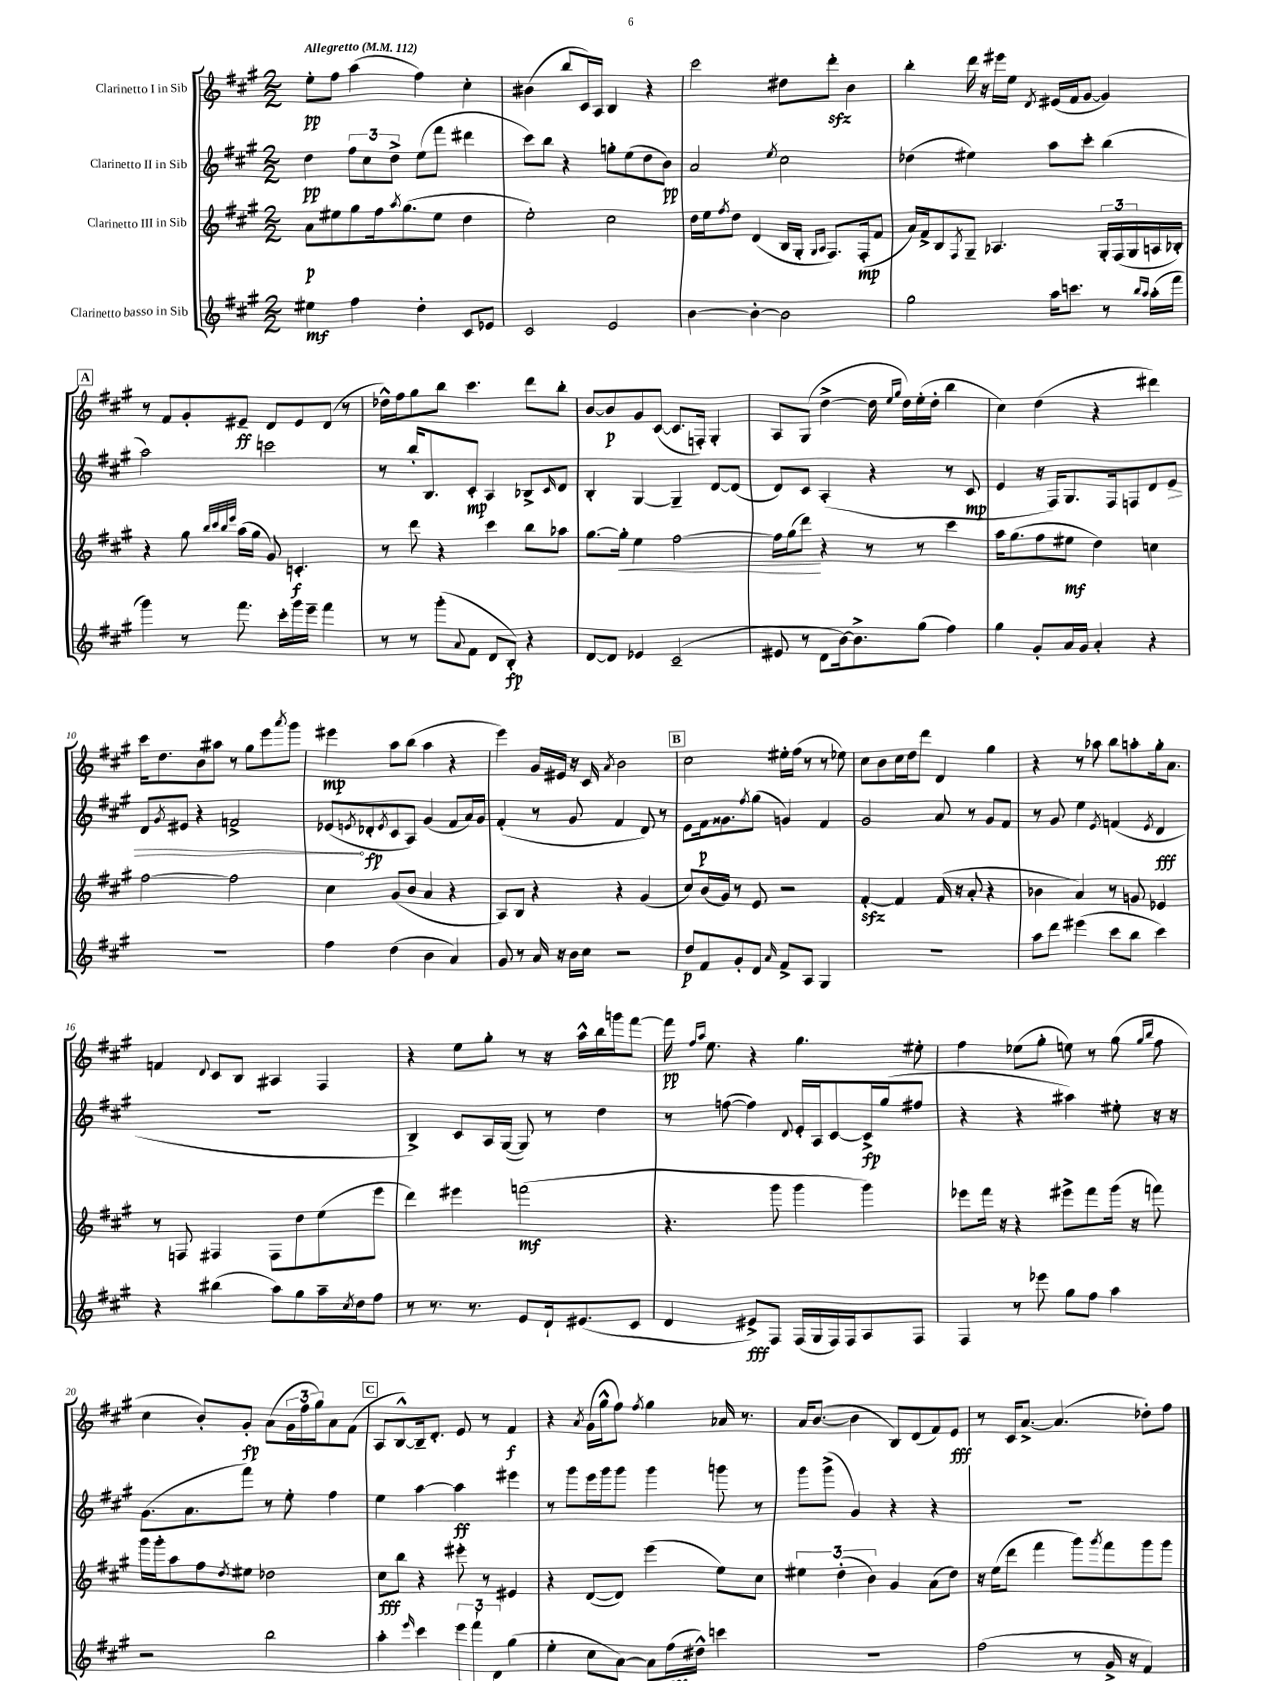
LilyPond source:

<<
\new StaffGroup <<
\new Staff = "s0" \with { instrumentName = "Clarinetto I in Sib" } {
    \clef treble \key a \major \numericTimeSignature \time 2/2 \tempo "Allegretto" 4 = 112
    e''8-.\pp fis''8 a''4( fis''4) cis''4-. |
    bis'4( b''8 cis'16) a16 b4 r4 |
    cis'''2 dis''8 d'''8-.\sfz b'4 |
    b''4-. d'''16 r16 eis'''16 e''16 \acciaccatura { d'8 } eis'16( fis'16 gis'8~ gis'4) |
    \mark \markup { \box "A" } r8 fis'8 gis'8-. eis'8--\ff d'8 eis'8 d'8( r8 |
    des''16-^) fis''16 gis''8 b''8 cis'''4. d'''8 b''8-. |
    b'8~ b'8\p gis'8 cis'8~( cis'8. f16-.) gis4-. |
    a8 gis8( d''4~-> d''16 \grace { e''16 gis''16 } d''16) e''16-.( d''16-. b''4 |
    cis''4) d''4( r4 dis'''4) |
    cis'''16 d''8. b'8 ais''8 r8 gis''8 e'''8 \acciaccatura { a'''8 } gis'''8 |
    eis'''4\mp a''8 b''8( a''4 r4 |
    e'''4) gis'16 eis'16 r16 cis'16 \acciaccatura { a'8 } b'2 |
    \mark \markup { \box "B" } cis''2 eis''16-. fis''16( r8 r8 ees''8) |
    cis''8 b'8 cis''16 d''16 d'''8 d'4 gis''4 |
    r4 r8 aes''8 b''8 a''8-. gis''16-. a'8. |
    f'4 \appoggiatura { d'8 } cis'8 b8 ais4 fis4 |
    r4 e''8 gis''8-. r8 r16 a''16-^ b''16 g'''16 fis'''8~ |
    fis'''16\pp \grace { fis''16 a''16 } e''8. r4 gis''4. eis''8-. |
    fis''4 ees''8( gis''8-. e''8) r8 gis''8( \grace { gis''16 b''16 } fis''8 |
    cis''4 b'8-.) gis'8-.\fp a'8( \tuplet 3/2 { gis'16 fis''16 gis''16) } a'8 fis'8( |
    \mark \markup { \box "C" } a8 b8~-^) b16-- d'8.-. e'8 r8 fis'4\f |
    r4 \acciaccatura { a'8 } gis'16( gis''16-^ fis''8) \acciaccatura { fis''8 } gis''4 aes'16 r8. |
    a'16 b'8.~( b'4 b8) d'8( fis'8) e'8\fff |
    r8 cis'16 a'8.~-> a'4.( des''8-.) fis''8 \bar "|." |
}
\new Staff = "s1" \with { instrumentName = "Clarinetto II in Sib" } {
    \clef treble \key a \major \numericTimeSignature \time 2/2
    d''4\pp \tuplet 3/2 { fis''8 cis''8 d''8-> } e''8( fis'''8 dis'''4 |
    cis'''8) b''8 r4 g''8-. e''8( d''8 b'8\pp) |
    a'2 \acciaccatura { e''8 } cis''2 |
    des''4( eis''4) a''8 cis'''8-. b''4( |
    \mark \markup { \box "A" } a''2) c'''2 |
    r8 b''16-. b8. cis'8-.\mp a4 bes8-> \grace { cis'16 } d'8 |
    b4-. gis4~ gis4-- d'8~ d'8( |
    d'8) cis'8 a4-.( r4 r8 cis'8\mp |
    e'4 r16 fis16) gis8. fis16 f8 d'8 \once \override Hairpin.circled-tip = ##t e'8\> |
    d'8 \acciaccatura { gis'8 } eis'8 r4 f'2-> |
    ees'8\!( \acciaccatura { e'8 } des'8-.\fp \acciaccatura { e'8 } cis'8 a8) gis'4( fis'8 a'16) gis'16 |
    fis'4-.( r8 gis'8 fis'4 d'8) r8 |
    \mark \markup { \box "B" } e'8 fis'16\p gisis'8. \acciaccatura { fis''8 } gis''8( g'4) fis'4 |
    gis'2 a'8 r8 gis'8 fis'8 |
    r8 gis'8 e''4 \acciaccatura { e'8 } f'4( \acciaccatura { e'8 } d'4\fff |
    R1 |
    b4->) cis'8 a16 gis16~( gis8) r8 d''4 |
    r8 f''8~( f''4) \appoggiatura { d'8 } e'16-. a16 cis'8~ cis'16->\fp gis''16( fis''8 |
    r4 r4 ais''4) eis''8-. r16 r16 |
    gis'8.( a'8. fis'''8) r8 e''8-. fis''4 |
    \mark \markup { \box "C" } e''4 a''4~ a''4\ff eis'''4 |
    r8 gis'''8 e'''16 gis'''16 gis'''8 gis'''4 g'''8 r8 |
    gis'''8 gis'''8->( gis'4) r4 r4 |
    R1 \bar "|." |
}
\new Staff = "s2" \with { instrumentName = "Clarinetto III in Sib" } {
    \clef treble \key a \major \numericTimeSignature \time 2/2
    a'8\p eis''8 gis''8 fis''16 \acciaccatura { a''8 } gis''8.( eis''8 d''4 |
    e''2-.) cis''2 |
    d''16 e''16 \acciaccatura { fis''8 } d''8 d'4( b16 gis16-. \grace { gis16 a16 } fis8.) fis16-.\mp( fis'8 |
    a'16) fis'16-> b8 \acciaccatura { fis8 } gis8-- aes4. \tuplet 3/2 { gis16-. fis16( gis16 } a16 bes16-.) |
    \mark \markup { \box "A" } r4 gis''8 \grace { b''32 cis'''32 b''32 e'''32 } a''16( gis''16 gis'8) c'4.-.\f |
    r8 d'''8 r4 cis'''4 b''8 aes''8 |
    gis''8.~ gis''16-.\< e''4 fis''2~ |
    fis''16 gis''16( d'''8\!) r4 r8 r8 cis'''4 |
    a''16 gis''8.( fis''8 eis''8\mf d''4) c''4 |
    fis''2~ fis''2 |
    cis''4 gis'8( b'8 a'4 r4 |
    a8) b8 r4 r4 gis'4( |
    \mark \markup { \box "B" } cis''8) b'16( gis'16) r8 e'8 r2 |
    fis'4~-.\sfz fis'4 fis'16( r16 a'8-. r4 |
    bes'4 a'4) r8 g'8 ees'4 |
    r8 f8 fis4 fis8 d''8 e''8( e'''8 |
    d'''4) eis'''4 f'''2\mf( |
    r4. gis'''8 gis'''4 gis'''4) |
    ees'''8 fis'''16 r16 r4 eis'''8-> fis'''8 gis'''16( r16 f'''8) |
    gis'''16 gis'''16-. a''8 fis''8 \acciaccatura { d''8 } eis''8 des''2 |
    \mark \markup { \box "C" } cis''8\fff b''8 r4 eis'''8-. r8 eis'4 |
    r4 d'8~( d'8) e'''4( e''8) cis''8 |
    \tuplet 3/2 { eis''4 d''4-.( b'4) } gis'4 a'8( d''8) |
    r16 e''16( d'''8 fis'''4 gis'''8) \acciaccatura { gis'''8 } fis'''8 gis'''8 gis'''8 \bar "|." |
}
\new Staff = "s3" \with { instrumentName = "Clarinetto basso in Sib" } {
    \clef treble \key a \major \numericTimeSignature \time 2/2
    eis''4\mf fis''4 d''4-. cis'8 ees'8 |
    cis'2 e'2 |
    b'4~ b'4~-. b'2 |
    gis''2 a''16 c'''8. r8 \grace { b''16 a''16 } a''16-.( fis'''16 |
    \mark \markup { \box "A" } gis'''4) r8 fis'''8. cis'''16-. gis'''16 e'''16-- fis'''4 |
    r8 r8 gis'''8-.( \appoggiatura { a'8 } fis'8 d'8 b8-.\fp) r4 |
    d'8~ d'8 ees'4 cis'2--( |
    eis'8 r8 d'8 b'16~) b'8.-> gis''8( fis''4) |
    gis''4 gis'8-. a'16 gis'16 a'4-. r4 |
    R1 |
    fis''4 d''4( b'4 a'4) |
    gis'8 r8 a'16 r16 b'16 cis''16 r2 |
    \mark \markup { \box "B" } d''8\p fis'8 gis'8-. d'8 \grace { a'16 } fis'8-> a8 gis4 |
    R1 |
    a''8 d'''8 eis'''4( cis'''8 b''8 cis'''4) |
    r4 bis''4( a''8) gis''8 a''16-- \acciaccatura { cis''8 } d''16 fis''8 |
    r8 r8. r8. e'8 d'16-! eis'8.( cis'8 |
    d'4 eis'8->\fff) fis8 fis16( gis16 fis16) fis16 a8 fis8 |
    fis4 r8 ees'''8 gis''8 fis''8 a''4 |
    r2 b''2 |
    \mark \markup { \box "C" } a''4-. \grace { e'''16 } cis'''4 \tuplet 3/2 { e'''8 fis'''8-! d'8 } gis''4( |
    e''4-. cis''8 a'8~) a'8 fis''16\fff( dis''16-^) c'''4 |
    R1 |
    fis''2( r8 gis'16-> r16 fis'4) \bar "|." |
}
>>
>>
